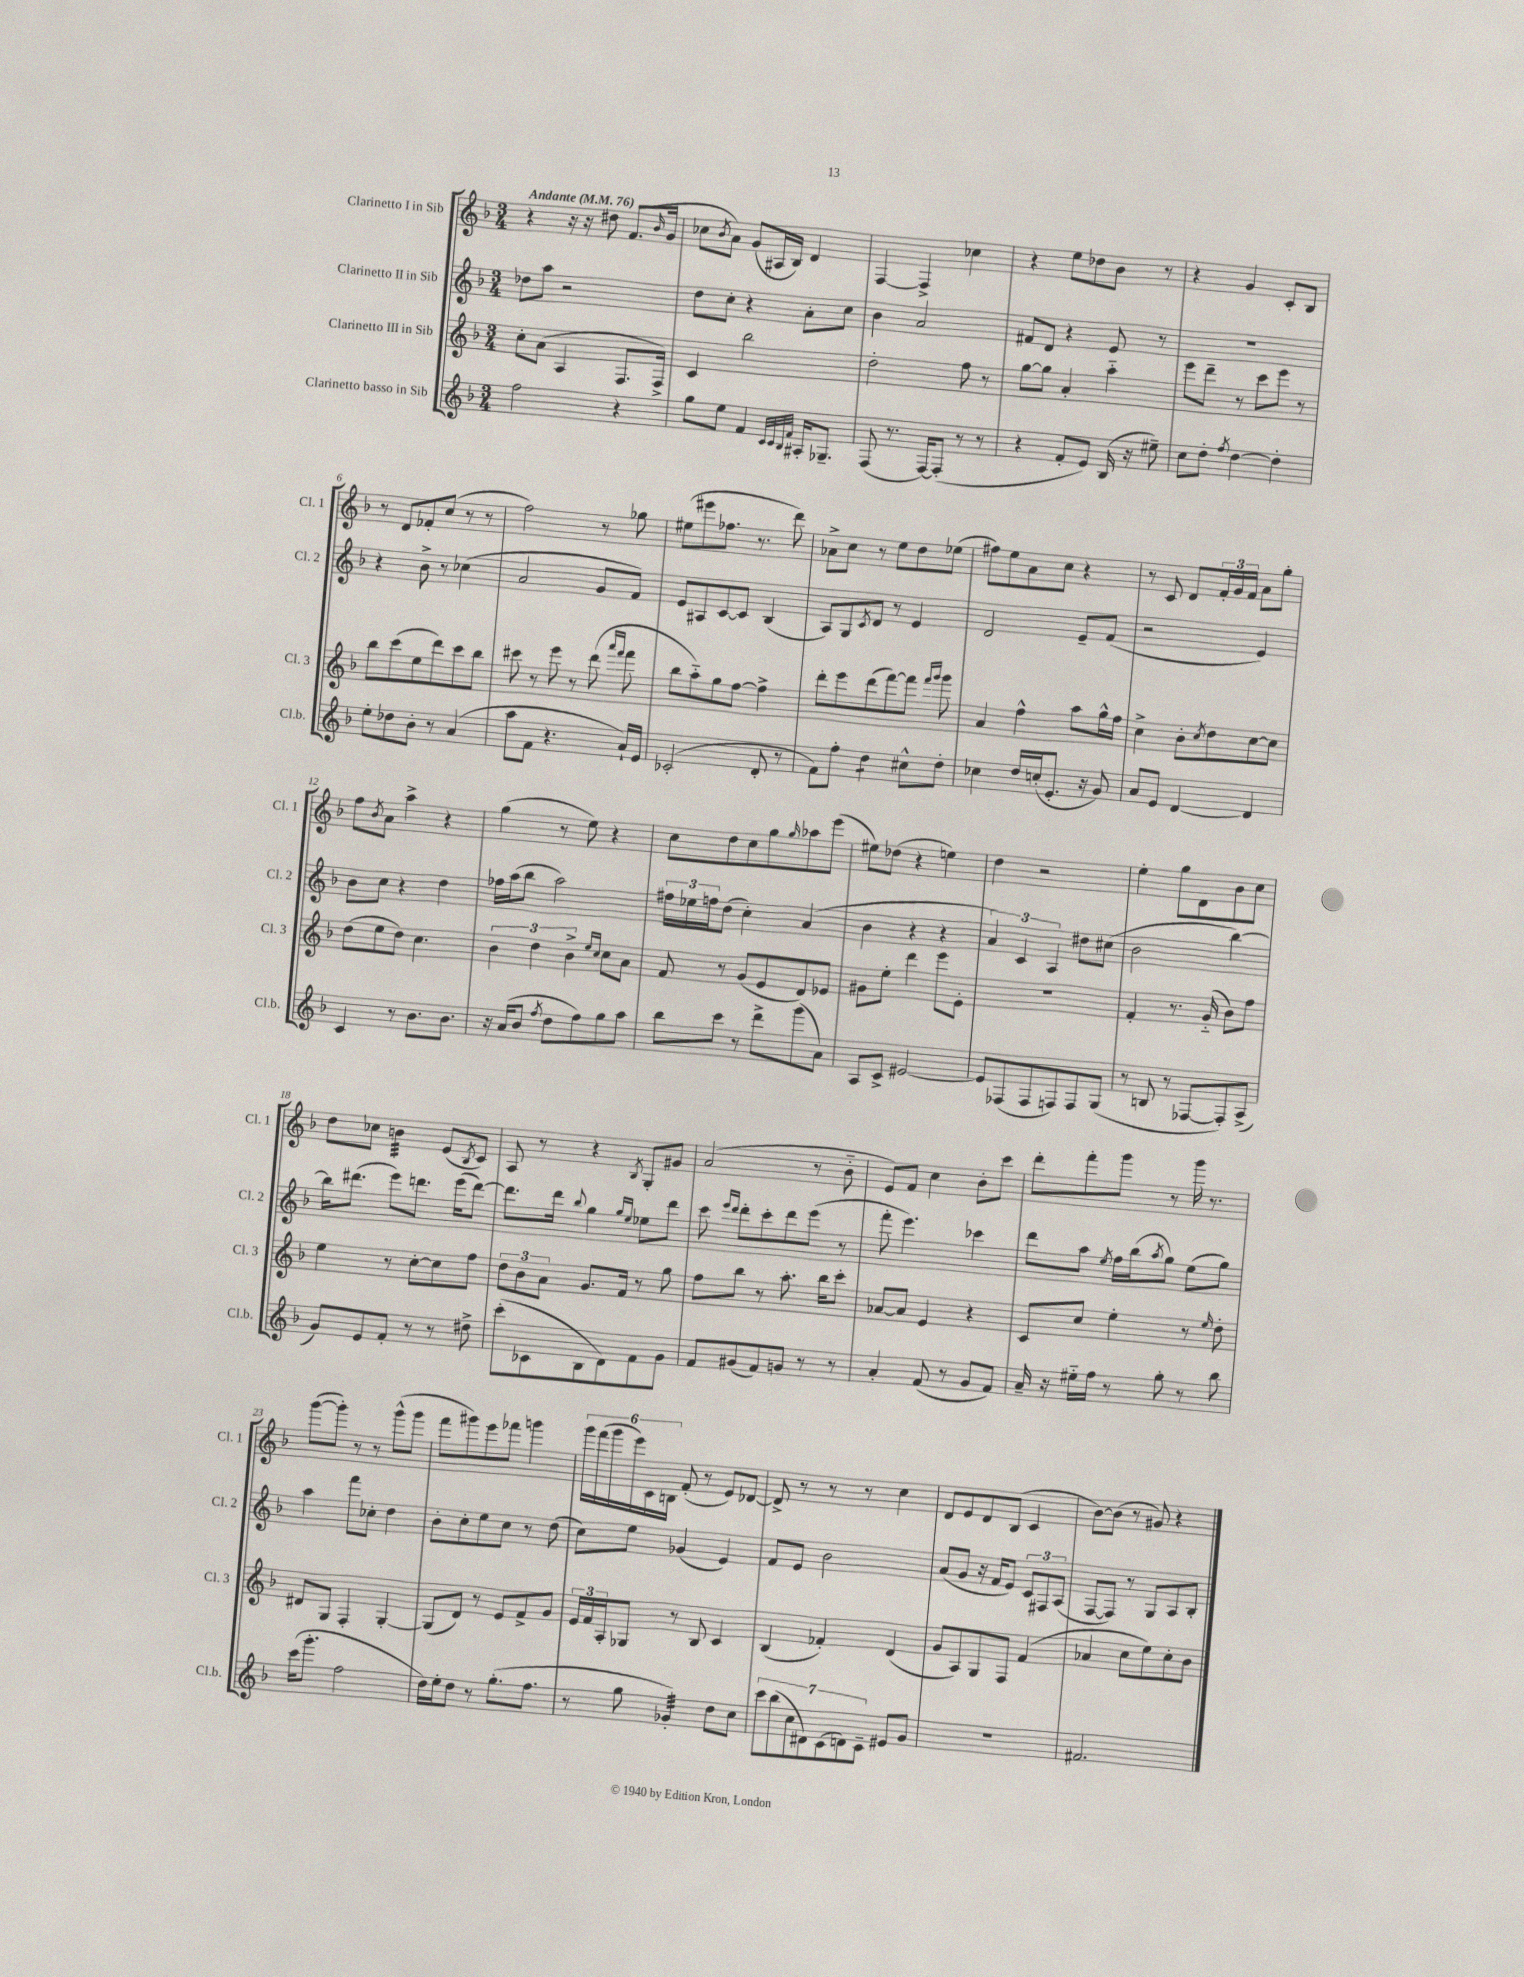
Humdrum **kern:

**kern	**kern	**kern	**kern
*staff4	*staff3	*staff2	*staff1
*clefG2	*clefG2	*clefG2	*clefG2
*k[b-]	*k[b-]	*k[b-]	*k[b-]
*M3/4	*M3/4	*M3/4	*M3/4
*MM76	*MM76	*MM76	*MM76
2ff\	8cc'\L	8dd-\L	4r
.	(8a\J	8aa\J	.
.	4A/	2r	16r
.	.	.	16r
.	.	.	8dd#\
4r	8.F/L	.	(8.f/L
.	.	.	16qqb-/
.	16F^/Jk)	.	16g/Jk
=	=	=	=
8gg\L	4c/	8dd\L	8cc-\L
.	.	.	8qb-/
8ee\J	.	8cc'\J	8a\J)
4f/	2bb-\	4r	(8g/L
.	.	.	16A#/L
.	.	.	16B-/JJ)
32qqc/LLL	.	.	.
32qqc/	.	.	.
32qqB-/	.	.	.
32qqf/JJJ	.	.	.
16A#'/LK	.	8a'\L	4d/
8.G-~/J	.	.	.
.	.	8cc\J	.
=	=	=	=
(8F/	2dd'\	4b-\	[4F/
8.r	.	.	.
.	.	2a/	4F^/]
[16F/LK)	.	.	.
(8F'/]J	.	.	.
8r	8ff\	.	4cc-\
8r	8r	.	.
=	=	=	=
4r	[8gg\L	8f#/L	4r
.	8gg\]J	8d/J	.
8f'/L	4a'/	4r	8ee\L
8e/J)	.	.	8dd-\
(16B-/	4aa'~\	8e/	8b-\J
16r	.	.	.
8ee#~\)	.	8r	8r
=	=	=	=
8cc\L	8eee\L	2.r	4r
8dd'\J	8ddd~\J	.	.
8qff/	.	.	.
[4dd\	8r	.	4g/
.	8ccc\L	.	.
4dd'\]	8eee\J	.	8c'/L
.	8r	.	8B-/J
=	=	=	=
8ee'\L	8bb-\L	4r	8r
8dd-\	(8ccc\	.	8d/L
8b-'\J	8ee\	8b-^\	8f-'/
8r	8ddd\)	8r	(8cc/J
(4a/	8ccc\	(4cc-\	8r
.	8bb-\J	.	8r
=	=	=	=
8aa\L	8ccc#\	2a/	2ff\)
8f\J	8r	.	.
4.r	8eee\	.	.
.	8r	.	.
.	(8ddd\	8g/L	8r
.	16qqaaa/LL	.	.
.	16qqfff/JJ	.	.
16a`/LL)	8fff\	8f/J)	8gg-\
16e/JJ	.	.	.
=	=	=	=
(2c-'/	8bb-\L	8e/L	(8ee#\L
.	8aa'~\)	8A#/	8eee#\
.	8gg\	[8c/	8.ff-\J
.	[8ff\J	8c/]J	.
.	.	.	8.r
8d'/	4ff^\]	(4B-/	.
8r	.	.	8ddd\)
=	=	=	=
8f\L)	8ddd'\L	8A/L)	8a-^\L
8ff'\J	8eee\	8G/	8cc\J
.	.	8qc/	.
4dd\	(8ddd\	8d/J	8r
.	[8fff\)	8r	8ee\L
8cc#^^\L	8fff\]J	4e/	8dd\
.	16qqfff/LL	.	.
.	16qqggg/JJ	.	.
8dd'\J	8ggg\	.	(8ee-\J
=	=	=	=
4cc-\	4a/	2d/	8ff#\L)
.	.	.	8ee\
16dd/LL	4ff^^\	.	8a\
(16cc'/J	.	.	.
8.e'/J	.	.	8cc\J
.	8aa\L	8e~/L	4r
16r	.	.	.
8g/)	16gg^^\L	(8f/J	.
.	16ff\JJ	.	.
=	=	=	=
8a/L	4cc^\	2r	8r
8e/J	.	.	8c/
[4d/	8b-'\L	.	8d/L
.	8qcc/	.	.
.	8dd\	.	24f'/L
.	.	.	24g/
.	.	.	24f/JJ
4d/]	[8cc\	4e/)	8a\L
.	8cc\]J	.	8gg'\J
=	=	=	=
4c/	(8dd\L	8b-\L	8ff\L
.	.	.	8qb-/
.	8ee\	8cc\J	8a\J
8r	8dd\J)	4r	4aa^\
8.b-\L	4.cc\	.	.
.	.	4dd\	4r
8.b-\J	.	.	.
=	=	=	=
16r	6b-\	16ff-\LL	(4gg\
(16a/LK	.	(16aa\J	.
8b-/J	.	8bb-\J	.
.	6dd\	.	.
8qff/	.	.	.
8dd\L	.	2aa\)	8r
.	6b-^\	.	.
8ff\)	.	.	8ee\)
.	16qqee/LL	.	.
.	16qqcc/JJ	.	.
8gg\	8cc\L	.	4r
8aa\J	8a\J	.	.
=	=	=	=
8bb-\L	8f/	24ff#\LL	8cc\L
.	.	24ee-\	.
.	.	24ff\J	.
8ccc\J	8r	(8dd\J	8dd\
8r	(8g/L	4cc'\)	8cc\
8ddd^\L	8e/	.	8gg\
.	.	.	16qqgg/
(8ggg\	8d/)	(4a/	8aa-\
8a\J)	8e-/J	.	(8eee\J
=	=	=	=
8A/L	8g#\L	4b-\	8ee#\L)
8c^/J	8ee'\J	.	(8dd-\J
[2e#/	4ddd\	4r	4r
.	8eee\L	4r	4ee\)
.	8e'\J	.	.
=	=	=	=
8e#/]L	2.r	6a/)	4dd\
(8F-/	.	.	.
.	.	6c/	.
8F-/	.	.	2r
.	.	6A/	.
8F/)	.	.	.
8F/	.	8dd#\L	.
(8G/J	.	(8cc#\J	.
=	=	=	=
8r	4f'/	2b-\	4ee'\
8B/	.	.	.
8r	8.r	.	8gg\L
[8F-/L	.	.	8d\
.	(16g'~/	.	.
8F-'/])	8b-\L)	[4bb-\)	8b-\
(8A^/J	8ff\J	.	8cc\J
=	=	=	=
8g/L)	4ee\	16bb-\]LK	8dd\L
.	.	(8.ddd#\J	.
8e/	.	.	8cc-\J
8f'/J	8r	8eee\L)	4b\
8r	[8cc'\L	8.ddd\J	.
8r	8cc\]	.	(8e/L
.	.	(16eee\LK	.
.	.	.	8qB-/
8dd#^\	8ff\J	[8ddd\J)	8c/J)
=	=	=	=
(8ccc'\L	12dd\L	8.ddd\]L	8A/
.	12b-\	.	.
8c-\	.	.	8r
.	12a\J	.	.
.	.	16ddd\Jk	.
.	.	8qqbb-/	.
8B-\	8.g/L	4gg\	4r
8d\)	.	.	.
.	16f/Jk	.	.
.	.	16qqgg/LL	.
.	.	16qqee/JJ	8qB-/
8f\	8r	8ee-\L	8G'/L
8g\J	8gg\	8ddd\J	8g#/J
=	=	=	=
8f/L	8ff\L	8ccc\	(2a/
.	.	16qqeee/LL	.
.	.	16qqddd/JJ	.
(8g#/	8bb-\J	8ddd'\L	.
8f/)	8r	8ccc'\	.
8g/J	8.aa'\	8ddd\	.
8r	.	(8eee\J	8r
.	16bb-\LK	.	.
8r	8ccc'\J	8r	8b-'~\
=	=	=	=
4a'/	[8a-/L	8fff'\	8e/L)
.	8a-/]J	4.eee\)	8f/J
(8f/	4e/	.	4cc\
8r	.	.	.
8g/L	4r	4ccc-\	8b-'\L
8f/J)	.	.	8ccc\J
=	=	=	=
16a~/	8c/L	8ddd\L	8ddd'\L
16r	.	.	.
16ee#'~\LL	8cc/J	8aa\J	8fff'\
16ff\JJ	.	.	.
.	.	8qee/	.
8r	4ee'\	16ff\LL	8ggg\J
.	.	(16bb-\J	.
.	.	8qaa/	.
8gg'\	.	8gg\J)	8r
8r	8r	(8ee\L	16ggg\
.	.	.	8.r
.	16qqee/	.	.
8bb-\	8dd'\	8gg\J)	.
=	=	=	=
(16ccc\LK	8d#/L	4aa\	([8ggg\L
8.ggg'\J	.	.	.
.	8G/J	.	8ggg'\]J)
2ff\	4F'/	8fff\L	8r
.	.	8cc-'\J	8r
.	[4G'/	4dd\	(8ggg^^\L
.	.	.	8ggg\J
=	=	=	=
16dd\LL)	(8G/]L	8b-'\L	8fff\L
16ee'\J	.	.	.
8dd\J	8d/J)	8cc'\	8ggg#\)
8r	8r	8ee\	8eee\
(8.gg'\L	8e/L	8cc\J	8fff-\J
.	8f^/	8r	4ggg\
8.ff\J	.	.	.
.	8g/J	(8dd\	.
=	=	=	=
8r	24e/LL	8cc\L)	24ggg\LL
.	24f/	.	(24fff\
.	24A'/J	.	24ggg\
8gg\	8G-/J	8ee\J	24eee\)
.	.	.	24c\
.	.	.	24B\JJ
4g-'/)	8r	(4g-/	(8f'/
.	8B-/	.	8r
8dd\L	4c/	4e/)	8e/L)
8cc\J	.	.	[8d-/J
=	=	=	=
14ccc\L	(4B-/	8f/L	8d-^/]
(14bb-\	.	.	.
.	.	8e/J	8r
14cc\	.	.	.
14d#\)	.	.	.
.	4f-'/)	2b-\	8r
(14c\	.	.	.
14d\)	.	.	.
.	.	.	8r
14c~\J	.	.	.
8e#/L	(4d/	.	4cc\
8g/J	.	.	.
=	=	=	=
2.r	8g/L	(8a/L	8d/L
.	8A/)	8g/J	8e/
.	8G/	16r	8d/
.	.	16f/LK	.
.	8F/J	8e/J)	(8B-/J
.	(4f/	12c/L	4c/
.	.	12F#/	.
.	.	(12A/J	.
=	=	=	=
2.f#/	4a-/	[8F/L	[8b-\L)
.	.	8F/]J)	(8b-\]J
.	8cc\L	8r	8r
.	8ee\)	8G/L	8g#/)
.	8cc'\	8A/	4r
.	8b-\J	8B-'/J	.
==	==	==	==
*-	*-	*-	*-
